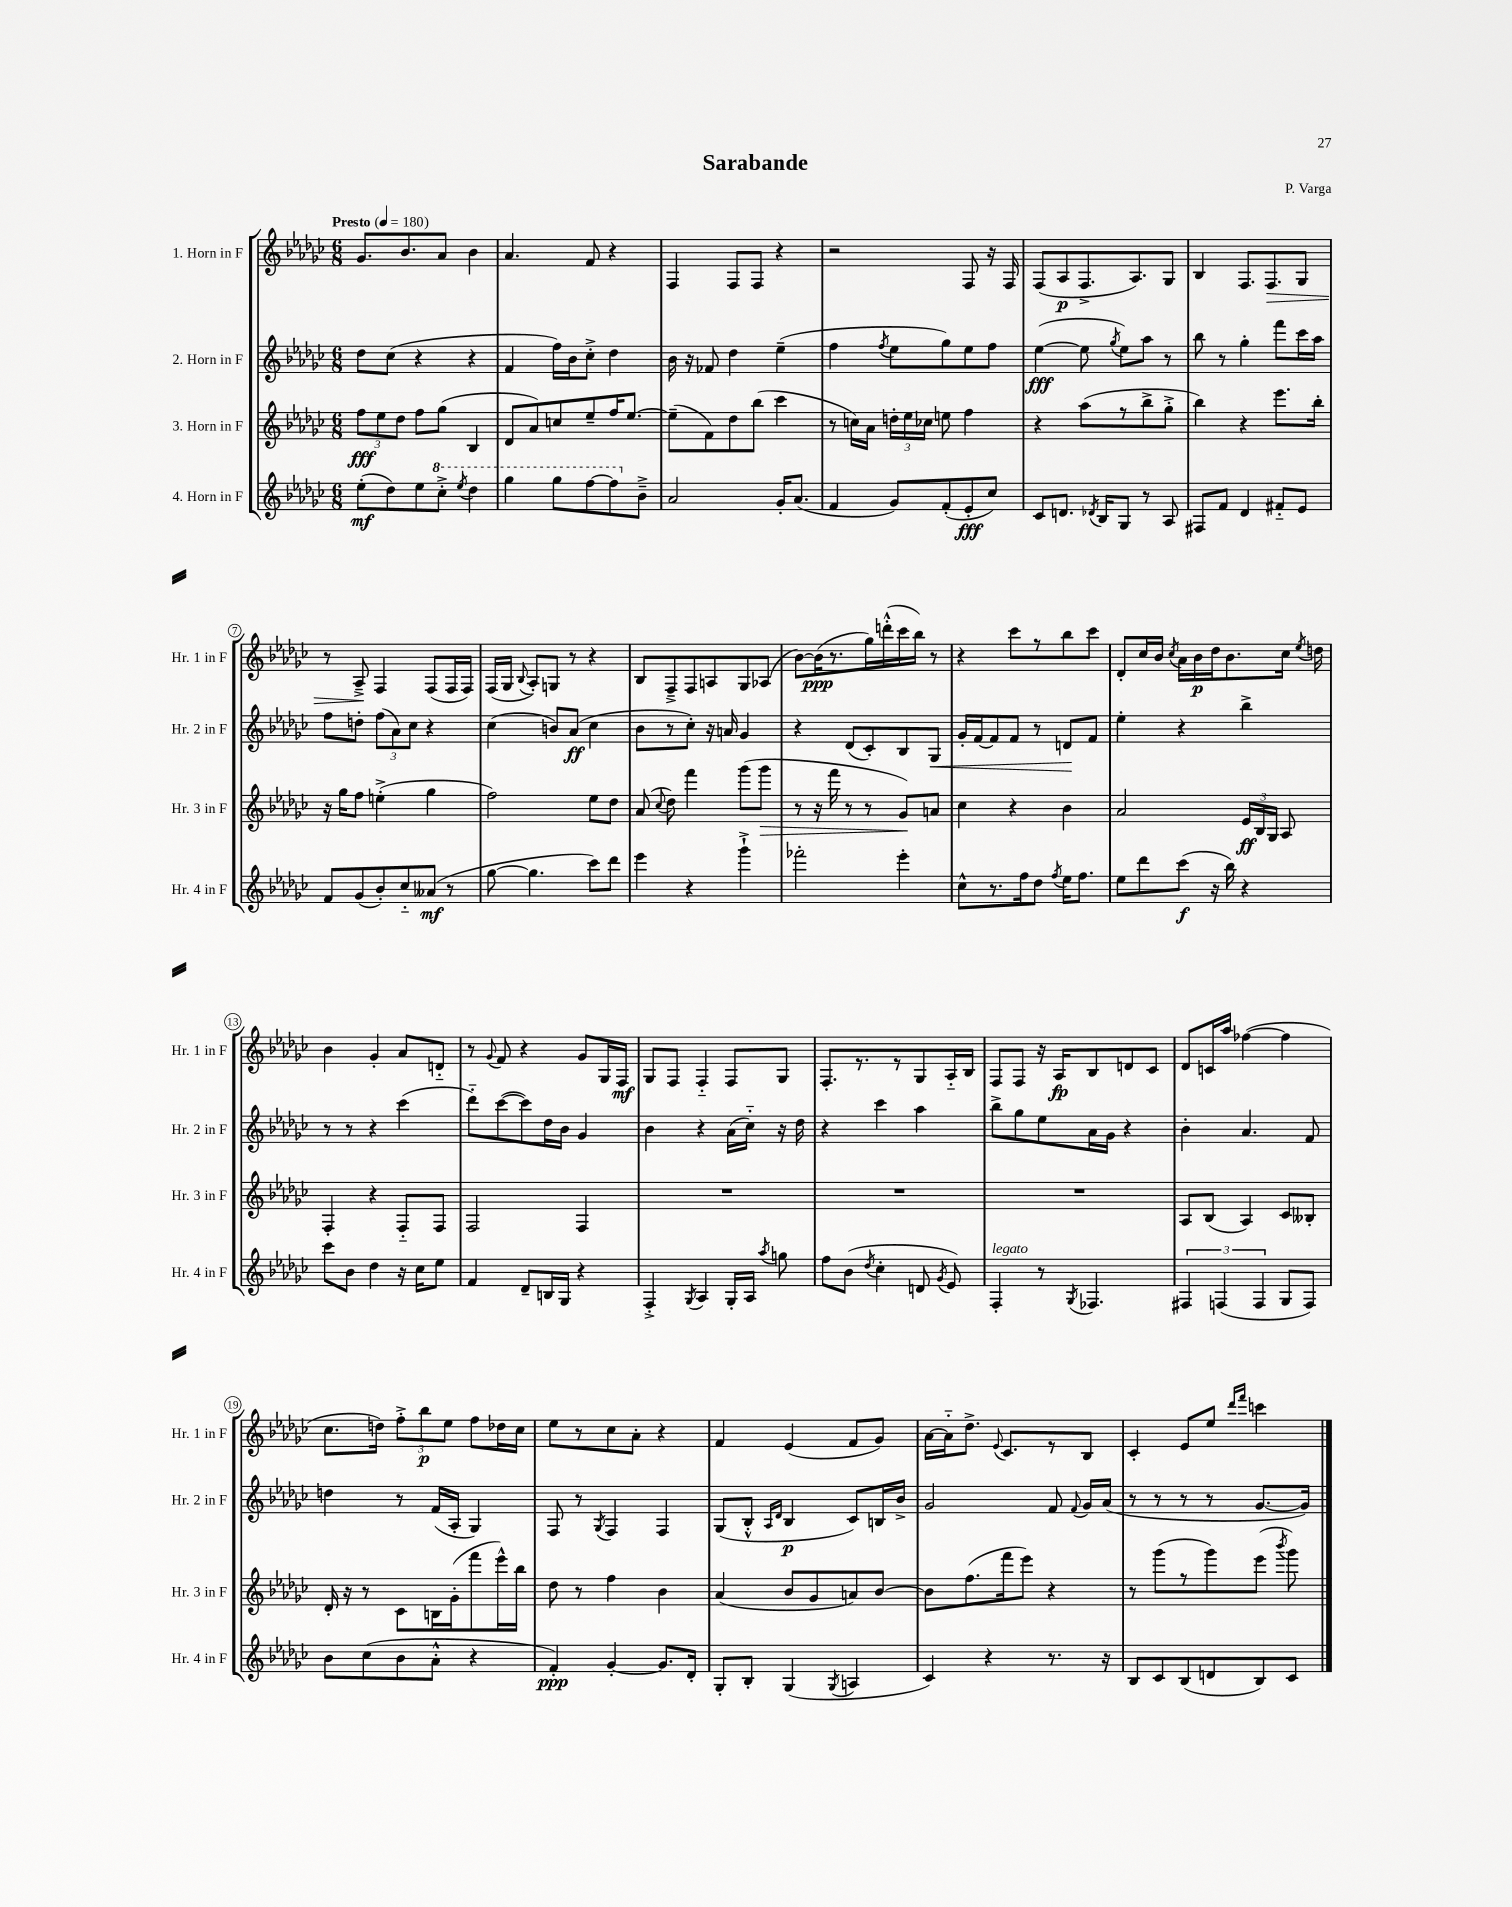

**kern	**kern	**kern	**kern
*staff4	*staff3	*staff2	*staff1
*clefG2	*clefG2	*clefG2	*clefG2
*k[b-e-a-d-g-c-]	*k[b-e-a-d-g-c-]	*k[b-e-a-d-g-c-]	*k[b-e-a-d-g-c-]
*M6/8	*M6/8	*M6/8	*M6/8
*MM180	*MM180	*MM180	*MM180
(8ee-'	12ff	8dd-	8.g-
.	12ee-	.	.
8dd-)	.	(8cc-	.
.	12dd-	.	.
.	.	.	8.b-
8ee-	8ff	4r	.
8ccc-'^	(8gg-	.	8a-
8qeee-	.	.	.
4ddd-	4B-	4r	4b-
=	=	=	=
4ggg-	8d-	4f	4.a-
.	8a-)	.	.
8ggg-	8cc	16ff)	.
.	.	16b-	.
[8fff	8ee-~	8cc-'^	8f
8fff]	16ff	4dd-	4r
.	[8.ee-	.	.
8b-~^	.	.	.
=	=	=	=
2a-	(8ee-~]	16b-	4F
.	.	16r	.
.	8f)	8f-	.
.	8dd-	4dd-	8F
.	(8bb-	.	8F
16g-'	4ccc-	(4ee-~	4r
(8.a-	.	.	.
=	=	=	=
4f	8r	4ff	2r
.	16cc)	.	.
.	16a-	.	.
.	.	8qff	.
8g-)	24dd'	8ee-	.
.	24ee-	.	.
.	24cc-	.	.
(8f'	8ee	8gg-)	.
8e-'	4ff	8ee-	8F
8cc-)	.	8ff	16r
.	.	.	16F
=	=	=	=
8c-	4r	([4ee-	(8F
8.d	.	.	8A-
.	(8aa-	8ee-]	8.F^
8qd-	.	.	.
16B-	.	.	.
.	.	8qgg-	.
8G-	8r	8ee-)	.
.	.	.	8.A-)
8r	8bb-^	8aa-	.
8A-	8gg-'^	8r	8G-
=	=	=	=
8F#	4bb-)	8bb-	4B-
8f	.	8r	.
4d-	4r	4gg-'	8.F
.	.	.	8.F
8f#'~	8.eee-	8fff	.
8e-	.	16ccc-	8G-
.	16bb-'	16aa-	.
=	=	=	=
8f	16r	8ff	8r
.	16gg-	.	.
(8g-	8ff	8dd'	8A-~^
8b-')	(4ee'^	(12ff	4F
.	.	12a-)	.
8cc-'~	.	.	.
.	.	12cc-	.
(8a--	4gg-	4r	(8F
8r	.	.	16F
.	.	.	16F)
=	=	=	=
[8gg-	2ff)	(4cc-	(16F
.	.	.	16G-
.	.	.	8qqB-
4.gg-]	.	.	8A-')
.	.	8b)	8G
.	.	(8a-	8r
8ccc-)	8ee-	4cc-	4r
8ddd-	8dd-	.	.
=	=	=	=
4eee-	(8a-	8b-	8B-
.	8qqcc-	.	.
.	8dd-)	8r	8F~^
4r	4fff	8cc-')	8F
.	.	16r	8A
.	.	16a	.
4ggg-`^	(8ggg-	4g-	8G-
.	8ggg-	.	(8A-
=	=	=	=
2fff-'	8r	4r	[8b-)
.	16r	.	(16b-]
.	16fff	.	8.r
.	8r	(8d-	.
.	8r	8c-')	16gg-)
.	.	.	(16ddd'^^
4eee-'	8g-)	8B-	16ccc-
.	.	.	16bb-)
.	8a	8G-	8r
=	=	=	=
8cc-^^	4cc-	16g-'	4r
.	.	[16f	.
8.r	.	8f]	.
.	4r	8f	8ccc-
16ff	.	.	.
8dd-	.	8r	8r
8qff	.	.	.
16ee-	4b-	8d	8bb-
8.ff	.	.	.
.	.	8f	8ccc-
=	=	=	=
8ee-	2a-	4ee-'	8d-'
8ddd-	.	.	16cc-
.	.	.	16b-
.	.	.	8qcc-
(8ccc-	.	4r	16a-
.	.	.	16b-
16r	.	.	16dd-
16bb-)	.	.	8.b-
4r	24e-	4bb-^	.
.	24B-	.	.
.	24G-	.	.
.	8A-	.	16cc-
.	.	.	8qee-
.	.	.	16dd
=	=	=	=
8ccc-	4F'	8r	4b-
8b-	.	8r	.
4dd-	4r	4r	4g-'
16r	8F'~	(4ccc-	8a-
16cc-	.	.	.
8ee-	8F	.	8d'~
=	=	=	=
4f	2F	8ddd-'~)	8r
.	.	.	8qqg-
.	.	([8ccc-	8f
8d-~	.	8ccc-])	4r
16B	.	16dd-	.
16G-	.	16b-	.
4r	4F	4g-	8g-
.	.	.	16G-
.	.	.	16F
=	=	=	=
4F'^	2.r	4b-	8G-
.	.	.	8F
8qG-	.	.	.
4A-	.	4r	4F'~
16G-'	.	(16a-	8F
16A-	.	16cc-'~)	.
8qaa-	.	.	.
8gg	.	16r	8G-
.	.	16dd-	.
=	=	=	=
8ff	2.r	4r	8.F'
(8b-	.	.	.
.	.	.	8.r
8qdd-	.	.	.
4cc-'	.	4ccc-	.
.	.	.	8r
8d	.	4aa-	8G-
8qg-	.	.	.
8e-)	.	.	16A-'~
.	.	.	16B-
=	=	=	=
4F'	2.r	8bb-^	8F
.	.	8gg-	8F
8r	.	8ee-	16r
.	.	.	16A-
8qG-	.	.	.
4.F-	.	16a-	8B-
.	.	16g-	.
.	.	4r	8d
.	.	.	8c-
=	=	=	=
6F#	8A-	4b-'	8d-
.	(8B-	.	16c
(6F	.	.	.
.	.	.	16aa-
.	4A-)	4.a-	([4ff-
6F	.	.	.
8G-	8c-	.	4ff-]
8F)	8B--'	8f	.
=	=	=	=
8b-	16d-'	4dd	8.cc-
.	16r	.	.
(8cc-	8r	.	.
.	.	.	16dd)
8b-	8c-	8r	12ff'^
.	.	.	12bb-
8a-'^^	16B	(16f	.
.	.	.	12ee-
.	(16g-'	16A-'	.
4r	8fff	4G-)	8ff
.	16eee-^^)	.	16dd-
.	16bb-	.	16cc-
=	=	=	=
4f')	8dd-	8F	8ee-
.	8r	8r	8r
.	.	8qG-	.
[4g-'	4ff	4F	8cc-
.	.	.	8a-'
8.g-]	4b-	4F	4r
16d-'	.	.	.
=	=	=	=
8G-'	(4a-	(8G-	4f
8B-'	.	8B-'^^	.
.	.	16qqA-	.
.	.	16qqd-	.
(4G-	8b-	4B-	(4e-
.	8g-	.	.
8qG-	.	.	.
4A	8a)	8c-)	8f
.	[8b-	16B	8g-)
.	.	16b-^	.
=	=	=	=
4c-)	8b-]	2g-	[16a-
.	.	.	16a-'~]
.	(8.ff	.	8.dd-^
4r	.	.	.
.	.	.	8qqe-
.	16fff	.	8.c-
.	8eee-)	.	.
8.r	4r	8f	8r
.	.	8qqf	.
.	.	16g-	8B-
16r	.	(16a-	.
=	=	=	=
8B-	8r	8r	4c-'
8c-	(8ggg-	8r	.
(8B-	8r	8r	8e-
8d	8ggg-)	8r	8ee-
.	.	.	16qqddd-
.	.	.	16qqfff
8B-)	(8eee-	[8.g-	4ccc
.	8qbbb-	.	.
8c-	8ggg-)	.	.
.	.	16g-])	.
==	==	==	==
*-	*-	*-	*-
